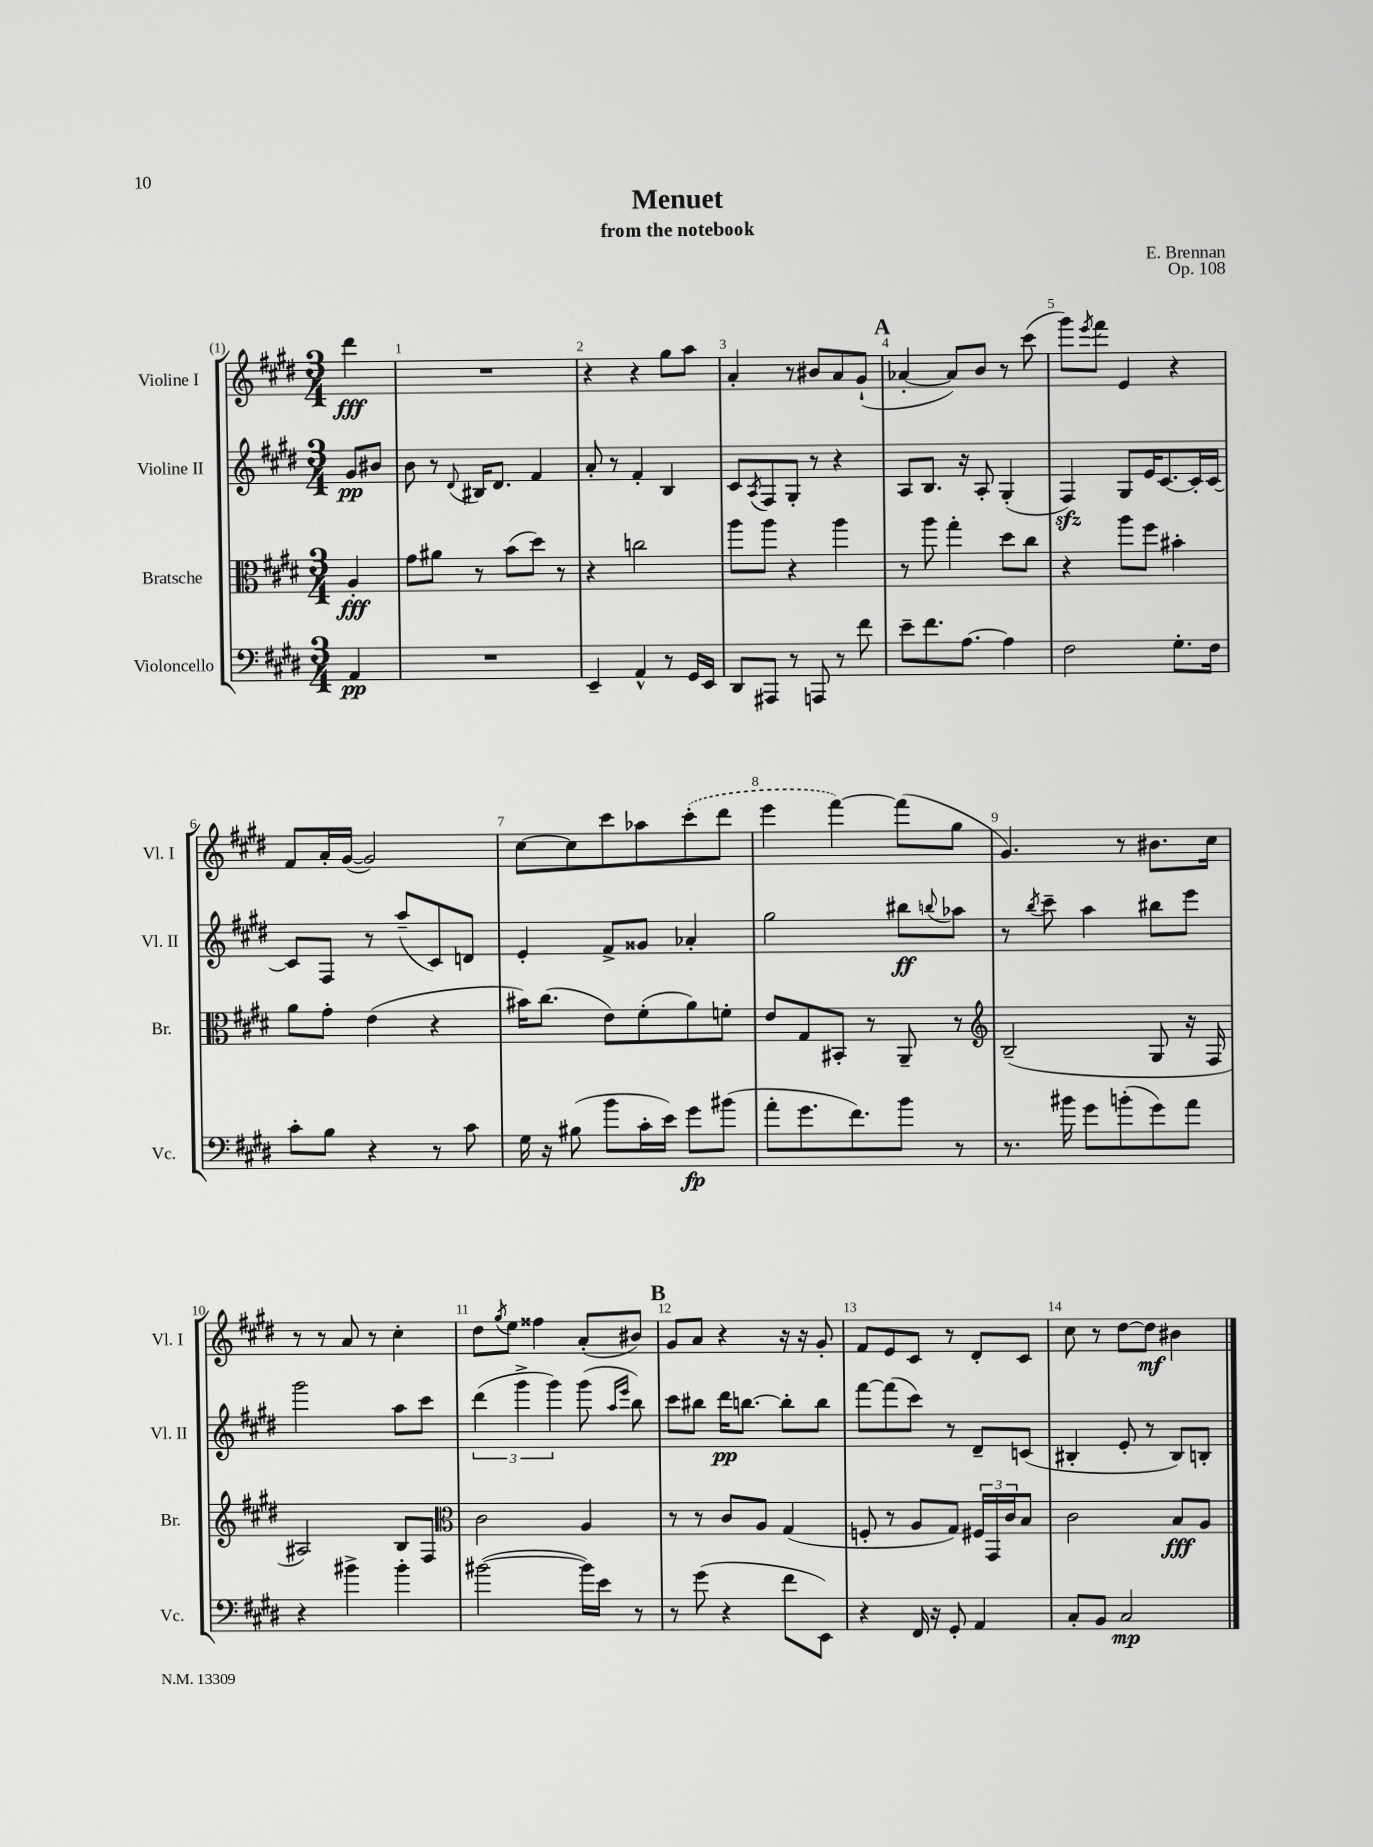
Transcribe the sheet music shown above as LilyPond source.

\header { title = "Menuet" composer = "E. Brennan" subtitle = "from the notebook" opus = "Op. 108" }
<<
\new StaffGroup <<
\new Staff = "s0" \with { instrumentName = "Violine I" shortInstrumentName = "Vl. I" } {
    \clef treble \key e \major \numericTimeSignature \time 3/4 \partial 4
    dis'''4\fff |
    R2. |
    r4 r4 gis''8 a''8 |
    a'4-. r8 bis'8 a'8 gis'8-!( |
    \mark \markup { \bold "A" } aes'4~-. aes'8) b'8 r8 cis'''8( |
    gis'''8) \acciaccatura { e'''8 } fis'''8 e'4 r4 |
    fis'8 a'16-. gis'16~( gis'2) |
    cis''8~ cis''8 cis'''8 aes''8 \once \slurDashed cis'''8-.( dis'''8 |
    e'''4 fis'''4~) fis'''8( gis''8 |
    gis'4.) r8 bis'8. cis''16 |
    r8 r8 a'8 r8 cis''4-. |
    dis''8 \acciaccatura { gis''8 } e''8 fisis''4 a'8-.( bis'8) |
    \mark \markup { \bold "B" } gis'8 a'8 r4 r16 r16 gis'8-. |
    fis'8 e'8 cis'8 r8 dis'8-. cis'8 |
    cis''8 r8 dis''8~ dis''8\mf bis'4 \bar "|." |
}
\new Staff = "s1" \with { instrumentName = "Violine II" shortInstrumentName = "Vl. II" } {
    \clef treble \key e \major \numericTimeSignature \time 3/4 \partial 4
    gis'8\pp bis'8 |
    b'8 r8 \appoggiatura { dis'8 } bis16 dis'8. fis'4 |
    a'8-. r8 fis'4-. b4 |
    cis'8 \acciaccatura { a8 } fis8 gis8-. r8 r4 |
    \mark \markup { \bold "A" } a8 b8. r16 a8-. gis4-.( |
    fis4\sfz) gis8 e'16 cis'8.~ cis'16-. cis'16~ |
    cis'8 fis8 r8 a''8--( cis'8) d'8 |
    e'4-. fis'8-> gisis'8 aes'4-. |
    gis''2 bis''8\ff \appoggiatura { b''8 } aes''8 |
    r8 \acciaccatura { b''8 } cis'''8-- a''4 bis''8 e'''8 |
    gis'''2 a''8 cis'''8 |
    \tuplet 3/2 { dis'''4( gis'''4-> gis'''4) } gis'''8( \grace { a''16 e'''16 } b''8) |
    \mark \markup { \bold "B" } cis'''8 bis''8 dis'''16\pp b''8.~ b''8-. b''8 |
    fis'''8~ fis'''8( cis'''8) r8 dis'8-- c'8( |
    bis4-. e'8-. r8 bis8) b8-. \bar "|." |
}
\new Staff = "s2" \with { instrumentName = "Bratsche" shortInstrumentName = "Br." } {
    \clef alto \key e \major \numericTimeSignature \time 3/4 \partial 4
    a4-.\fff |
    gis'8 ais'8 r8 b'8( dis''8) r8 |
    r4 c''2 |
    a''8 a''8 r4 a''4 |
    \mark \markup { \bold "A" } r8 a''8 gis''4-. dis''8 cis''8 |
    r4 a''8 fis''8 bis'4-. |
    a'8 gis'8-. e'4( r4 |
    bis'16) cis''8.( e'8) fis'8-.( a'8) f'8-. |
    e'8 gis8 bis,8-. r8 a,8-- r8 |
    \clef treble b2--( gis8 r16 fis16 |
    ais2) b8 fis8 |
    \clef alto cis'2 a4 |
    \mark \markup { \bold "B" } r8 r8 cis'8 a8 gis4( |
    f8-. r8 a8 gis8) \tuplet 3/2 { fis16 gis,16 cis'16 } b8 |
    cis'2 b8\fff a8 \bar "|." |
}
\new Staff = "s3" \with { instrumentName = "Violoncello" shortInstrumentName = "Vc." } {
    \clef bass \key e \major \numericTimeSignature \time 3/4 \partial 4
    a,4\pp |
    R2. |
    e,4-- a,4-^ r8 gis,16 e,16 |
    dis,8 ais,,8 r8 a,,8 r8 fis'8 |
    \mark \markup { \bold "A" } e'8-- fis'8. a8.~ a4 |
    fis2 gis8.-. fis16 |
    cis'8-. b8 r4 r8 cis'8 |
    gis16 r16 bis8( b'8 cis'16-. e'16) gis'8\fp bis'8( |
    a'8-. gis'8. fis'8.) b'8 r8 |
    r8. bis'16 gis'8 b'8-.( gis'8) a'8 |
    r4 bis'4-> bis'4-. |
    bis'2~( bis'16) e'16 r8 |
    \mark \markup { \bold "B" } r8 gis'8( r4 fis'8 e,8) |
    r4 fis,16 r16 gis,8-. a,4 |
    cis8-. b,8 cis2\mp \bar "|." |
}
>>
>>
\layout { \context { \Score \override BarNumber.break-visibility = ##(#f #t #t) barNumberVisibility = #all-bar-numbers-visible } }
